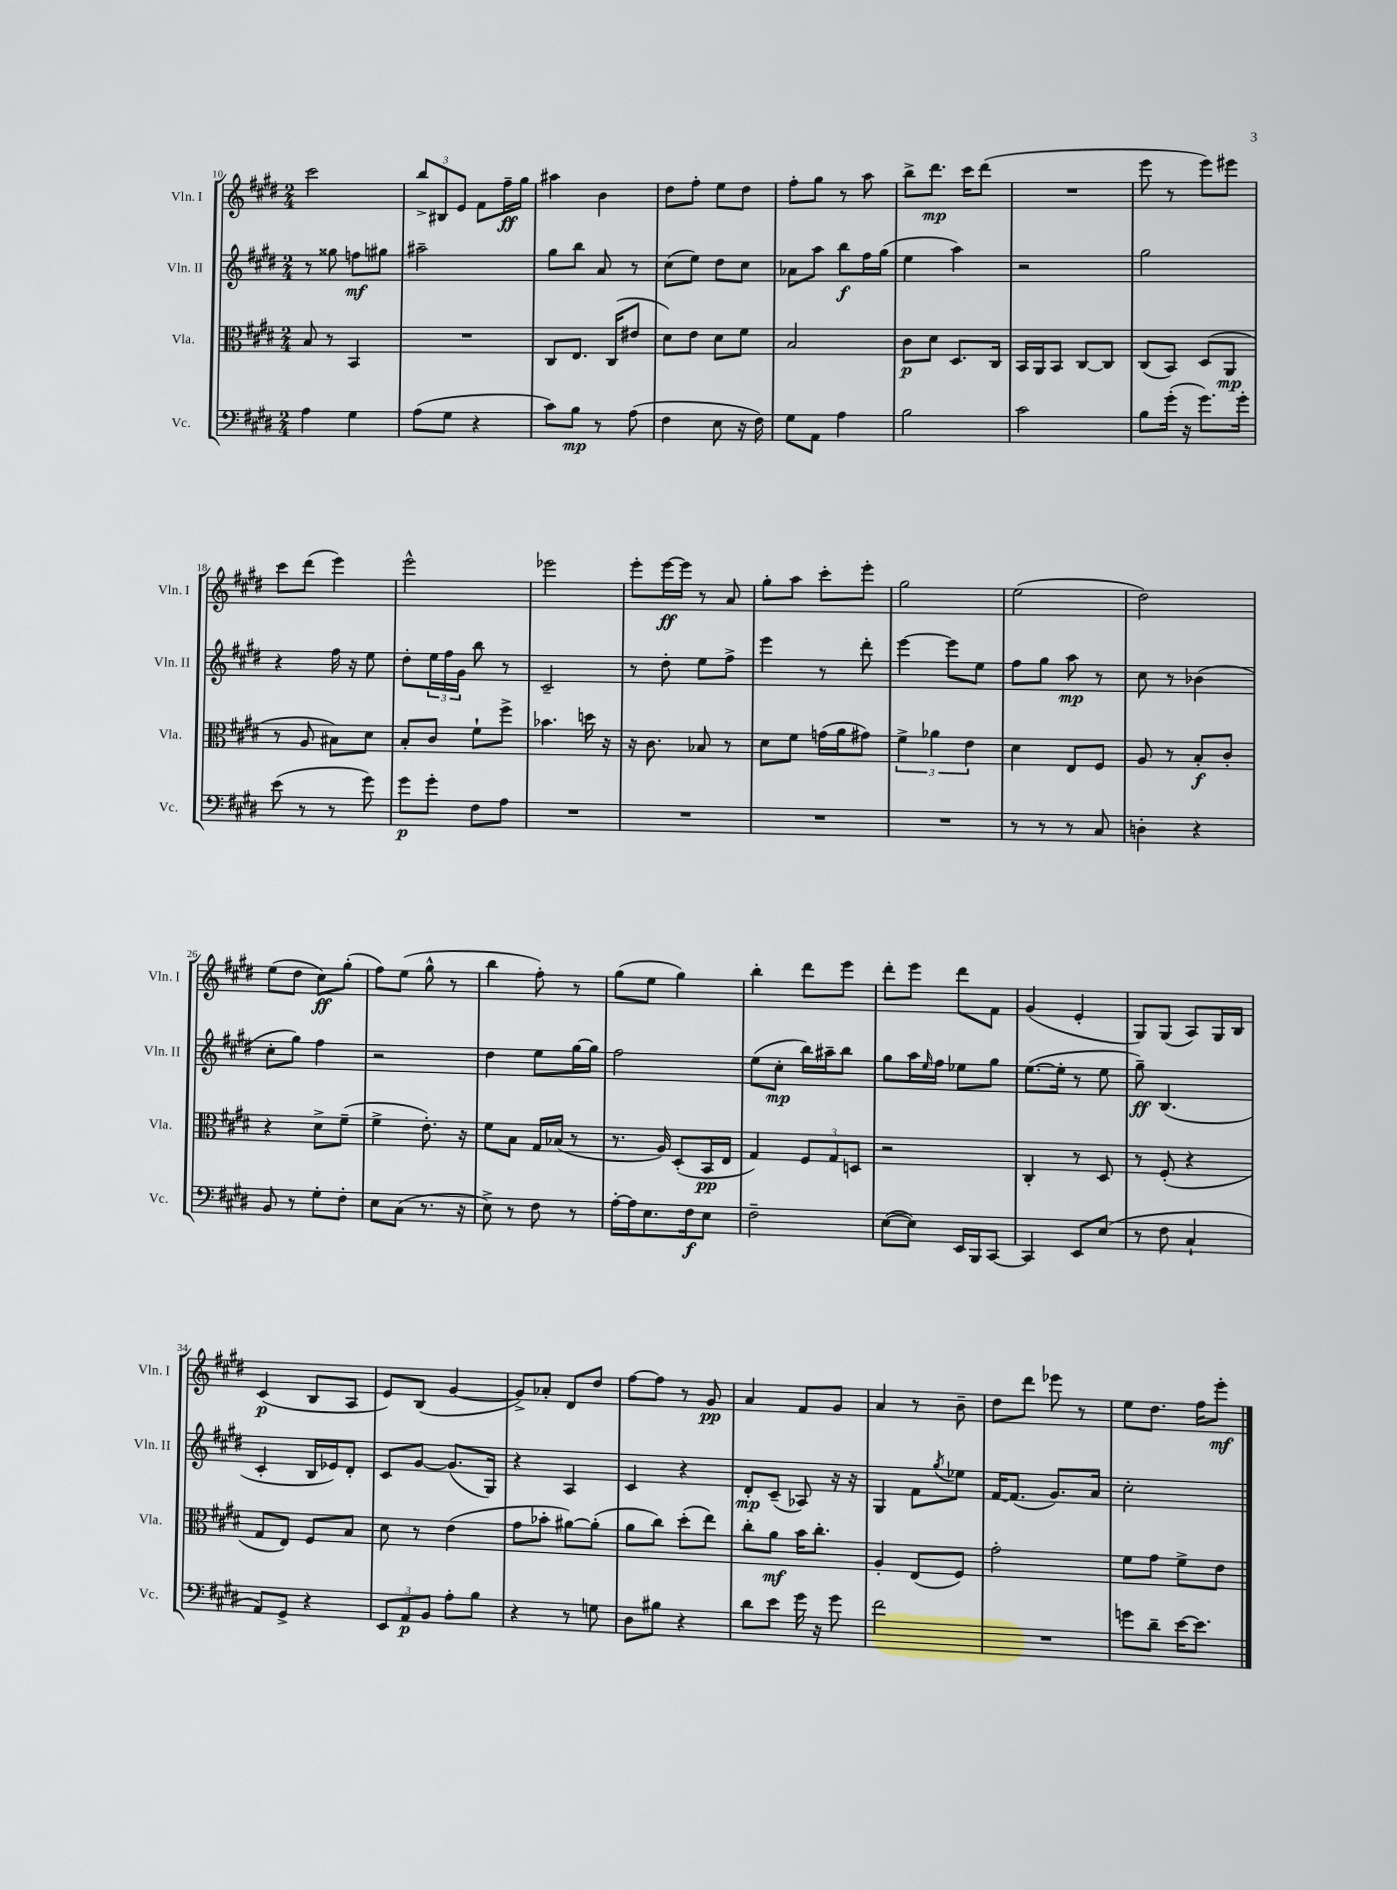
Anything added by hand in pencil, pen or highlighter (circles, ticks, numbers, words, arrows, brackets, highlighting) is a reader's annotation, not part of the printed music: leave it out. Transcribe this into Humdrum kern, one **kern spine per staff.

**kern	**kern	**kern	**kern
*staff4	*staff3	*staff2	*staff1
*clefF4	*clefC3	*clefG2	*clefG2
*k[f#c#g#d#]	*k[f#c#g#d#]	*k[f#c#g#d#]	*k[f#c#g#d#]
*M2/4	*M2/4	*M2/4	*M2/4
4A	8B	8r	2ccc#
.	8r	8gg##	.
4G#	4BB	8ff	.
.	.	8gg#	.
=	=	=	=
(8A	2r	2aa#~	12bb^
.	.	.	12B#
8G#	.	.	.
.	.	.	12e
4r	.	.	8f#
.	.	.	16ff#~
.	.	.	16gg#
=	=	=	=
8c#)	8C#	8gg#	4aa#
8B	8.E	8bb	.
8r	.	8a	4b
.	(16C#	.	.
(8A	8e#	8r	.
=	=	=	=
4F#	8d#)	(8cc#	8dd#
.	8e	8ee)	8ff#'
8E	8d#	8dd#	8ee
16r	8f#	8cc#	8dd#
16F#)	.	.	.
=	=	=	=
8G#	2B	8a-	8ff#'
8AA	.	8aa	8gg#
4A	.	8bb	8r
.	.	16ff#	8aa
.	.	(16gg#	.
=	=	=	=
2B	8c#	4ee	8bb^
.	8d#	.	8.ddd#
.	8.D#	4aa)	.
.	.	.	16ccc#
.	.	.	(8ddd#
.	16C#	.	.
=	=	=	=
2c#	16BB	2r	2r
.	16AA	.	.
.	8BB	.	.
.	[8C#	.	.
.	8C#]	.	.
=	=	=	=
8B	(8C#	2gg#	8eee
(16g#'	8BB)	.	8r
16r	.	.	.
8.g#)	(8D#	.	8eee)
.	8AA	.	8eee#
16g#'	.	.	.
=	=	=	=
(8e	8r	4r	8ccc#
8r	8A	.	(8ddd#
8r	8B#)	16ff#	4eee)
.	.	16r	.
8g#)	8d#	8ee	.
=	=	=	=
8g#	8B'	8dd#'	2eee^^
8g#'	8c#	24ee	.
.	.	24ff#	.
.	.	24g#	.
8F#	8f#`	8bb	.
8A	8ff#^	8r	.
=	=	=	=
2r	4.b-	2c#~	2eee-
.	16dd	.	.
.	16r	.	.
=	=	=	=
2r	16r	8r	8eee'
.	8.c#	.	.
.	.	8dd#'	[16eee
.	.	.	16eee]
.	8B-	8ee	8r
.	8r	8ff#^	8a
=	=	=	=
2r	8d#	4eee	8gg#'
.	8f#	.	8aa
.	(16g	8r	8ccc#'
.	16a	.	.
.	8g#)	8ddd#'	8eee'
=	=	=	=
2r	6f#^	[4eee	2gg#
.	6a-	.	.
.	.	8eee]	.
.	6e	.	.
.	.	8ee	.
=	=	=	=
8r	4d#	8ff#	(2ee
8r	.	8gg#	.
8r	8E	8aa	.
8C#	8F#	8r	.
=	=	=	=
4D'	8A	8cc#	2dd#)
.	8r	8r	.
4r	8B'	(4b-	.
.	8c#'	.	.
=	=	=	=
8BB	4r	8cc#'	(8ee
8r	.	8gg#)	8dd#
8G#'	8d#^	4ff#	8cc#)
8F#'	(8f#~	.	(8gg#'
=	=	=	=
8E	4f#^	2r	8ff#)
(8C#	.	.	(8ee
8.r	8.e')	.	8gg#^^
.	.	.	8r
16r	16r	.	.
=	=	=	=
8E^)	8f#	4dd#	4bb
8r	8B	.	.
8F#	16G#	8ee	8ff#')
.	(16B-	.	.
8r	8r	[16gg#	8r
.	.	16gg#]	.
=	=	=	=
[16A'	8.r	2ff#	(8gg#
16A]	.	.	.
8.E	.	.	8ee
.	16A)	.	.
.	(8D#'	.	4gg#)
16F#	.	.	.
8E	16BB	.	.
.	16E	.	.
=	=	=	=
2F#~	4G#)	(8ee	4bb'
.	.	8cc#'	.
.	12F#	16bb)	8ddd#
.	.	16aa#~	.
.	12G#	.	.
.	.	8bb	8eee
.	12D	.	.
=	=	=	=
([8E	2r	8gg#	8ddd#'
8E])	.	16aa	8eee
.	.	16qqee	.
.	.	16ff#	.
16EE	.	8ee-	8ddd#
16BBB	.	.	.
[8CC#	.	8gg#	8f#
=	=	=	=
4CC#]	4C#'	([8.ee	(4g#
.	.	16ee']	.
8EE	8r	8r	4e'
(8E	8D#	8ee	.
=	=	=	=
8r	8r	8gg#~)	8G#)
8F#	(8F#'	(4.B	(8G#
4C#`	4r	.	8A)
.	.	.	16G#
.	.	.	16B
=	=	=	=
8AA)	8G#	4c#'	(4c#
8GG#^	8E)	.	.
4r	8F#	16B	8B
.	.	16e-)	.
.	8B	8d#'	8A
=	=	=	=
12EE	8d#	8c#	8e)
12AA	.	.	.
.	8r	[8g#	(8B
12BB	.	.	.
8A'	(4e	(8.g#]	[4g#
8B	.	.	.
.	.	16G#)	.
=	=	=	=
4r	8g#	4r	8g#^])
.	8b-'	.	8a-'
8r	[8a#)	4A	8d#
8G	(8a#']	.	8dd#
=	=	=	=
8D#	8a	4c#	[8ff#
8B#	8cc#)	.	8ff#]
4r	(8dd#'	4r	8r
.	8ee)	.	8g#
=	=	=	=
8d#	8cc#'	8d#'	4a
8e	8a	(8c#~	.
16g#	16b	8A-)	8f#
16r	8.cc#'	.	.
8g#	.	16r	8g#
.	.	16r	.
=	=	=	=
2f#	4A'	4G#	4a
.	(8E	8f#	8r
.	.	8qgg#	.
.	8F#)	8ee-	8b~
=	=	=	=
2r	2g#'	[16f#	8dd#
.	.	(8.f#]	.
.	.	.	8ddd#
.	.	8.g#)	8eee-
.	.	.	8r
.	.	16a	.
=	=	=	=
8g	8f#	2cc#'	8ee
8d#~	8g#	.	8.dd#
[16e	8f#^	.	.
8.e]	.	.	16ff#
.	8e	.	8eee'
==	==	==	==
*-	*-	*-	*-
